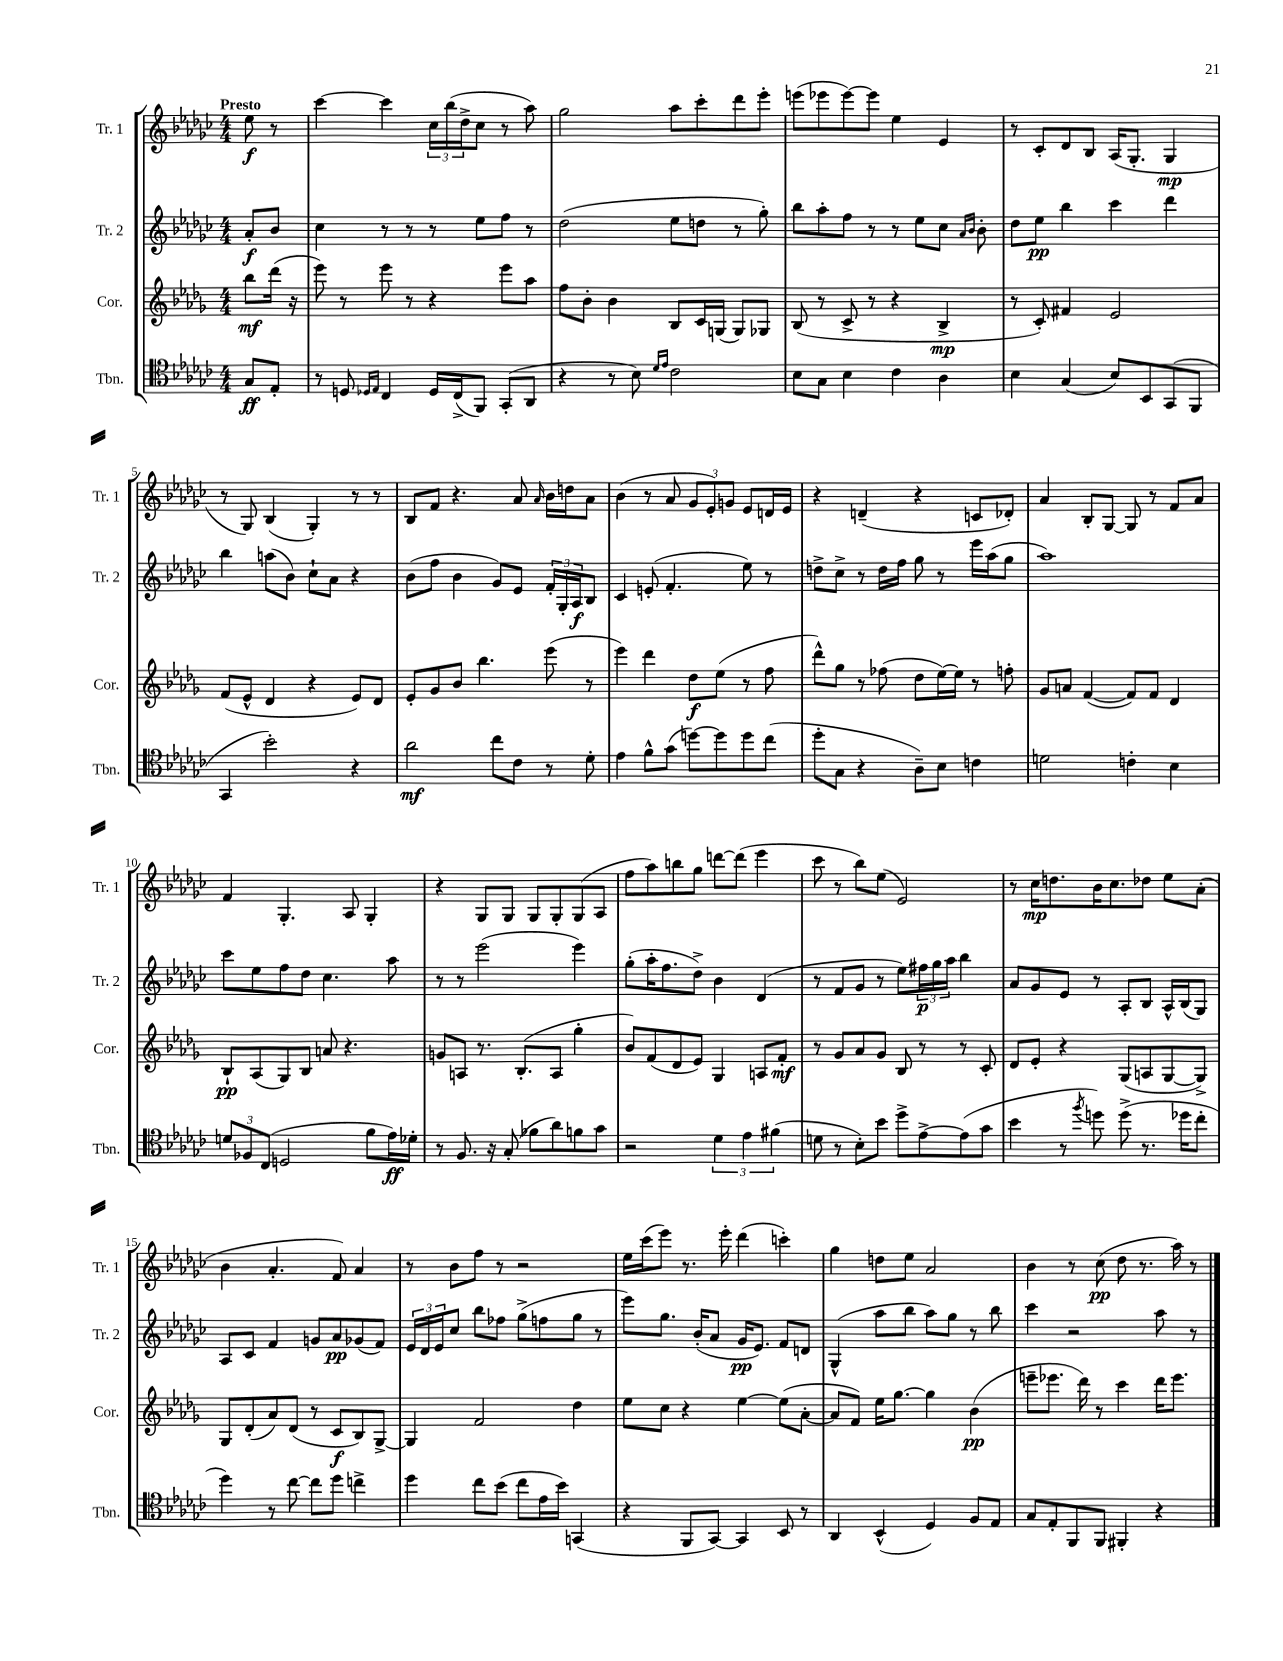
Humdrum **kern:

**kern	**dynam	**kern	**dynam	**kern	**dynam	**kern	**dynam
*part4	*part4	*part3	*part3	*part2	*part2	*part1	*part1
*staff4	*staff4	*staff3	*staff3	*staff2	*staff2	*staff1	*staff1
*I"Tbn.	*	*I"Cor.	*	*I"Tr. 2	*	*I"Tr. 1	*
*I'Tbn.	*	*I'Cor.	*	*I'Tr. 2	*	*I'Tr. 1	*
*clefC4	*	*clefG2	*	*clefG2	*	*clefG2	*
*k[b-e-a-d-g-c-]	*	*k[b-e-a-d-g-]	*	*k[b-e-a-d-g-c-]	*	*k[b-e-a-d-g-c-]	*
*M4/4	*	*M4/4	*	*M4/4	*	*M4/4	*
=	=	=	=	=	=	=	=
!	!	!	!	!	!	!LO:TX:a:B:t=Presto	!
8G-/L	ff	8bb-\L	mf	8a-'/L	f	8ee-\	f
8E-'/J	.	(16ddd-\Jk	.	8b-/J	.	8r	.
.	.	16r	.	.	.	.	.
=1	=1	=1	=1	=1	=1	=1	=1
8r	.	8eee-\)	.	4cc-\	.	[4ccc-\	.
8Dn/	.	8r	.	.	.	.	.
16qqD-X/LL	.	.	.	.	.	.	.
16qqE-/JJ	.	.	.	.	.	.	.
4C-/	.	8eee-\	.	8r	.	4ccc-\]	.
.	.	8r	.	8r	.	.	.
16D-/LL	.	4r	.	8r	.	24cc-\LL	.
.	.	.	.	.	.	(24bb-\	.
(16C-^/J	.	.	.	.	.	.	.
.	.	.	.	.	.	24dd-^\J	.
8FF/J)	.	.	.	8ee-\L	.	8cc-\J	.
(8GG-'/L	.	8eee-\L	.	8ff\J	.	8r	.
8AA-/J	.	8aa-\J	.	8r	.	8aa-\)	.
=2	=2	=2	=2	=2	=2	=2	=2
4r	.	8ff\L	.	(2dd-\	.	2gg-\	.
.	.	8b-'\J	.	.	.	.	.
8r	.	4b-\	.	.	.	.	.
8B-\)	.	.	.	.	.	.	.
16qqd-/LL	.	.	.	.	.	.	.
16qqe-/JJ	.	.	.	.	.	.	.
2c-\	.	8B-/L	.	8ee-\L	.	8aa-\L	.
.	.	16c/L	.	8ddn\J	.	8ccc-'\	.
.	.	(16Gn/JJ	.	.	.	.	.
.	.	8G/L)	.	8r	.	8ddd-\	.
.	.	8G-X/J	.	8gg-'\)	.	8eee-'\J	.
=3	=3	=3	=3	=3	=3	=3	=3
8B-\L	.	(8B-/	.	8bb-\L	.	(8eeen\L	.
8G-\J	.	8r	.	8aa-'\	.	8eee-X\	.
4B-\	.	8c^/	.	8ff\J	.	[8eee-\)	.
.	.	8r	.	8r	.	8eee-\J]	.
4c-\	.	4r	.	8r	.	4ee-\	.
.	.	.	.	8ee-\L	.	.	.
4A-\	.	4B-^/	mp	8cc-\J	.	4e-/	.
.	.	.	.	16qqa-/LL	.	.	.
.	.	.	.	16qqb-/JJ	.	.	.
.	.	.	.	8b-'\	.	.	.
=4	=4	=4	=4	=4	=4	=4	=4
4B-\	.	8r	.	8dd-\L	.	8r	.
.	.	8c'/)	.	8ee-\J	pp	8c-'/L	.
(4G-/	.	4f#X/	.	4bb-\	.	8d-/	.
.	.	.	.	.	.	8B-/J	.
8B-/L)	.	2e-/	.	4ccc-\	.	(16A-/KL	.
.	.	.	.	.	.	8.G-'/J	.
8BB-/	.	.	.	.	.	.	.
(8GG-/	.	.	.	4ddd-\	.	4G-/	mp
8FF/J	.	.	.	.	.	.	.
!!LO:LB:g=z
=5	=5	=5	=5	=5	=5	=5	=5
4GG-/	.	(8f/L	.	4bb-\	.	8r	.
.	.	8e-^^/J	.	.	.	8G-/)	.
2b-'\)	.	4d-/	.	(8aan\L	.	(4B-/	.
.	.	.	.	8b-\J)	.	.	.
.	.	4r	.	8cc-`\L	.	4G-'/)	.
.	.	.	.	8a-\J	.	.	.
4r	.	8e-/L)	.	4r	.	8r	.
.	.	8d-/J	.	.	.	8r	.
=6	=6	=6	=6	=6	=6	=6	=6
2a-\	mf	8e-'/L	.	(8b-\L	.	8B-/L	.
.	.	8g-/	.	8ff\J	.	8f/J	.
.	.	8b-/J	.	4b-\	.	4.r	.
.	.	4.bb-\	.	.	.	.	.
8cc-\L	.	.	.	8g-/L)	.	.	.
8c-\J	.	.	.	8e-/J	.	8a-/	.
.	.	.	.	.	.	16qqa-/	.
8r	.	(8eee-\	.	24f'/LL	.	16b-\LL	.
.	.	.	.	24G-'/	.	.	.
.	.	.	.	.	.	16ddn\J	.
.	.	.	.	24A-/J	f	.	.
8d-'\	.	8r	.	8B-/J	.	8a-\J	.
=7	=7	=7	=7	=7	=7	=7	=7
4e-\	.	4eee-\)	.	4c-/	.	(4b-\	.
8f^^\L	.	4ddd-\	.	(8en'/	.	8r	.
(8g-\J	.	.	.	4.f'/	.	8a-/	.
[8ddn\L)	.	8dd-\L	f	.	.	12g-/L	.
.	.	.	.	.	.	12e-'/)	.
8dd\]	.	(8ee-\J	.	.	.	.	.
.	.	.	.	.	.	12gn/J	.
8dd\	.	8r	.	8ee-\)	.	8e-/L	.
(8cc-\J	.	8ff\	.	8r	.	16dn/L	.
.	.	.	.	.	.	16e-/JJ	.
=8	=8	=8	=8	=8	=8	=8	=8
8dd-'\L	.	8ddd-^^\L)	.	8ddn^\L	.	4r	.
8G-\J	.	8gg-\J	.	8cc-^\J	.	.	.
4r	.	8r	.	8r	.	(4dn~/	.
.	.	(8ff-X\	.	16dd\LL	.	.	.
.	.	.	.	16ff\JJ	.	.	.
8A-~\L)	.	8dd-\L	.	8gg-\	.	4r	.
8B-\J	.	[16ee-\L)	.	8r	.	.	.
.	.	16ee-\JJ]	.	.	.	.	.
4cn\	.	8r	.	16eee-\LL	.	8cn/L	.
.	.	.	.	(16aa-\J	.	.	.
.	.	8ffn'\	.	8gg-\J	.	8d-X'/J)	.
=9	=9	=9	=9	=9	=9	=9	=9
2dn\	.	8g-/L	.	1aa-)	.	4a-/	.
.	.	8an/J	.	.	.	.	.
.	.	([4f/	.	.	.	8B-'/L	.
.	.	.	.	.	.	[8G-/J	.
4cn'\	.	8f/L])	.	.	.	8G-/]	.
.	.	8f/J	.	.	.	8r	.
4B-\	.	4d-/	.	.	.	8f/L	.
.	.	.	.	.	.	8a-/J	.
!!LO:LB:g=z
=10	=10	=10	=10	=10	=10	=10	=10
12dn/L	.	8B-`/L	pp	8ccc-\L	.	4f/	.
12F-X/	.	.	.	.	.	.	.
.	.	(8A-/	.	8ee-\	.	.	.
(12C-/J	.	.	.	.	.	.	.
2Dn/	.	8G-/)	.	8ff\	.	4.G-'/	.
.	.	8B-/J	.	8dd-\J	.	.	.
.	.	8an/	.	4.cc-\	.	.	.
.	.	4.r	.	.	.	8A-/	.
8f\L	.	.	.	.	.	4G-'/	.
16e-\L)	ff	.	.	8aa-\	.	.	.
16d-X'\JJ	.	.	.	.	.	.	.
=11	=11	=11	=11	=11	=11	=11	=11
8r	.	8gn/L	.	8r	.	4r	.
8.F/	.	8An/J	.	8r	.	.	.
.	.	8.r	.	(2eee-\	.	8G-/L	.
16r	.	.	.	.	.	.	.
(8G-'/	.	.	.	.	.	8G-/J	.
.	.	(8.B-'/L	.	.	.	.	.
8f-X\L	.	.	.	.	.	8G-/L	.
8a-\)	.	8A/J	.	.	.	8G-'/	.
8fn\	.	4gg-'\	.	4eee-\)	.	(8G-/	.
8g-\J	.	.	.	.	.	8A-/J	.
=12	=12	=12	=12	=12	=12	=12	=12
2r	.	8b-/L)	.	(8gg-'\L	.	8ff\L	.
.	.	(8f/	.	16aa-'\K	.	8aa-\)	.
.	.	.	.	8.ff\	.	.	.
.	.	8d-/	.	.	.	8bbn\	.
.	.	8e-/J)	.	8dd-^\J)	.	8gg-\J	.
6d-\	.	4G-/	.	4b-\	.	[8dddn\L	.
.	.	.	.	.	.	(8ddd\J]	.
6e-\	.	.	.	.	.	.	.
.	.	8An/L	.	(4d-/	.	4eee-\	.
(6f#X\	.	.	.	.	.	.	.
.	.	8f'/J	mf	.	.	.	.
=13	=13	=13	=13	=13	=13	=13	=13
8dn\	.	8r	.	8r	.	8ccc-\	.
8r	.	8g-/L	.	8f/L	.	8r	.
8B-'\L)	.	8a-/	.	8g-/J	.	8bb-\L)	.
8b-\J	.	8g-/J	.	8r	.	(8ee-\J	.
8dd-^\L	.	8B-/	.	8ee-\L)	.	2e-/)	.
[8e-^\	.	8r	.	24ff#X\L	p	.	.
.	.	.	.	24gg-\	.	.	.
.	.	.	.	24aa-\JJ	.	.	.
(8e-\]	.	8r	.	4bb-\	.	.	.
8g-\J	.	8c'/	.	.	.	.	.
=14	=14	=14	=14	=14	=14	=14	=14
4b-\	.	8d-/L	.	8a-/L	.	8r	.
.	.	8e-'/J	.	8g-/	.	16cc-\KL	mp
.	.	.	.	.	.	8.ddn\	.
8r	.	4r	.	8e-/J	.	.	.
8qff/	.	.	.	.	.	.	.
8ddn\)	.	.	.	8r	.	16b-\K	.
.	.	.	.	.	.	8.cc-\	.
(8dd^\	.	(8G-/L	.	8A-'/L	.	.	.
8.r	.	8An/	.	8B-/J	.	8dd-X\J	.
.	.	[8G-/	.	16A-^^/LL	.	8ee-\L	.
16dd-X\KL	.	.	.	(16B-/J	.	.	.
8cc-'\J	.	8G-^/J])	.	8G-/J)	.	(8a-'\J	.
!!LO:LB:g=z
=15	=15	=15	=15	=15	=15	=15	=15
4dd-\)	.	8G-/L	.	8A-/L	.	4b-\	.
.	.	(8d-'/	.	8c-/J	.	.	.
8r	.	8a-/)	.	4f/	.	4.a-'/	.
[8cc-\	.	(8d-/J	.	.	.	.	.
8cc-\L]	.	8r	.	8gn/L	.	.	.
8dd-\J	.	8c/L	f	8a-/	pp	8f/)	.
4ccn^\	.	8B-/)	.	(8g-X/	.	4a-/	.
.	.	[8G-^/J	.	8f/J)	.	.	.
=16	=16	=16	=16	=16	=16	=16	=16
4dd-\	.	4G-/]	.	24e-/LL	.	8r	.
.	.	.	.	24d-/	.	.	.
.	.	.	.	24e-/J	.	.	.
.	.	.	.	8cc-/J	.	8b-\L	.
8cc-\L	.	2f/	.	8bb-\L	.	8ff\J	.
(8b-\J	.	.	.	8ff-X\J	.	8r	.
8cc-\L	.	.	.	(8gg-^\L	.	2r	.
16e-\L	.	.	.	8ffn\	.	.	.
16b-\JJ)	.	.	.	.	.	.	.
(4GGn/	.	4dd-\	.	8gg-\J	.	.	.
.	.	.	.	8r	.	.	.
=17	=17	=17	=17	=17	=17	=17	=17
4r	.	8ee-\L	.	8eee-\L)	.	16ee-\LL	.
.	.	.	.	.	.	(16ccc-\J	.
.	.	8cc\J	.	8.gg-\J	.	8eee-\J)	.
8FF/L	.	4r	.	.	.	8.r	.
.	.	.	.	(16b-'/KL	.	.	.
[8GG-/J)	.	.	.	8a-/J	.	.	.
.	.	.	.	.	.	16eee-'\	.
4GG-/]	.	[4ee-\	.	16g-/KL	pp	(4ddd-\	.
.	.	.	.	8.e-/J)	.	.	.
8BB-/	.	(8ee-\L]	.	8f/L	.	4cccn'\)	.
8r	.	[8a-'\J	.	8dn/J	.	.	.
=18	=18	=18	=18	=18	=18	=18	=18
4AA-/	.	8a-/L]	.	(4G-^^/	.	4gg-\	.
.	.	8f/J)	.	.	.	.	.
(4BB-^^/	.	16ee-\KL	.	8aa-\L	.	8ddn\L	.
.	.	[8.gg-\J	.	.	.	.	.
.	.	.	.	8bb-\J	.	8ee-\J	.
4D-/)	.	4gg-\]	.	8aa-\L)	.	2a-/	.
.	.	.	.	8gg-\J	.	.	.
8F/L	.	(4b-\	pp	8r	.	.	.
8E-/J	.	.	.	8bb-\	.	.	.
=19	=19	=19	=19	=19	=19	=19	=19
8G-/L	.	8eeen~\L	.	4ccc-\	.	4b-\	.
8E-'/	.	8.eee-X\J	.	.	.	.	.
8FF/	.	.	.	2r	.	8r	.
.	.	16ddd-\)	.	.	.	.	.
8FF/J	.	8r	.	.	.	(8cc-\	pp
4FF#X'/	.	4ccc\	.	.	.	8dd-\	.
.	.	.	.	.	.	8.r	.
4r	.	16ddd-\KL	.	8aa-\	.	.	.
.	.	8.eee-\J	.	.	.	16aa-\)	.
.	.	.	.	8r	.	8r	.
==	==	==	==	==	==	==	==
*-	*-	*-	*-	*-	*-	*-	*-
